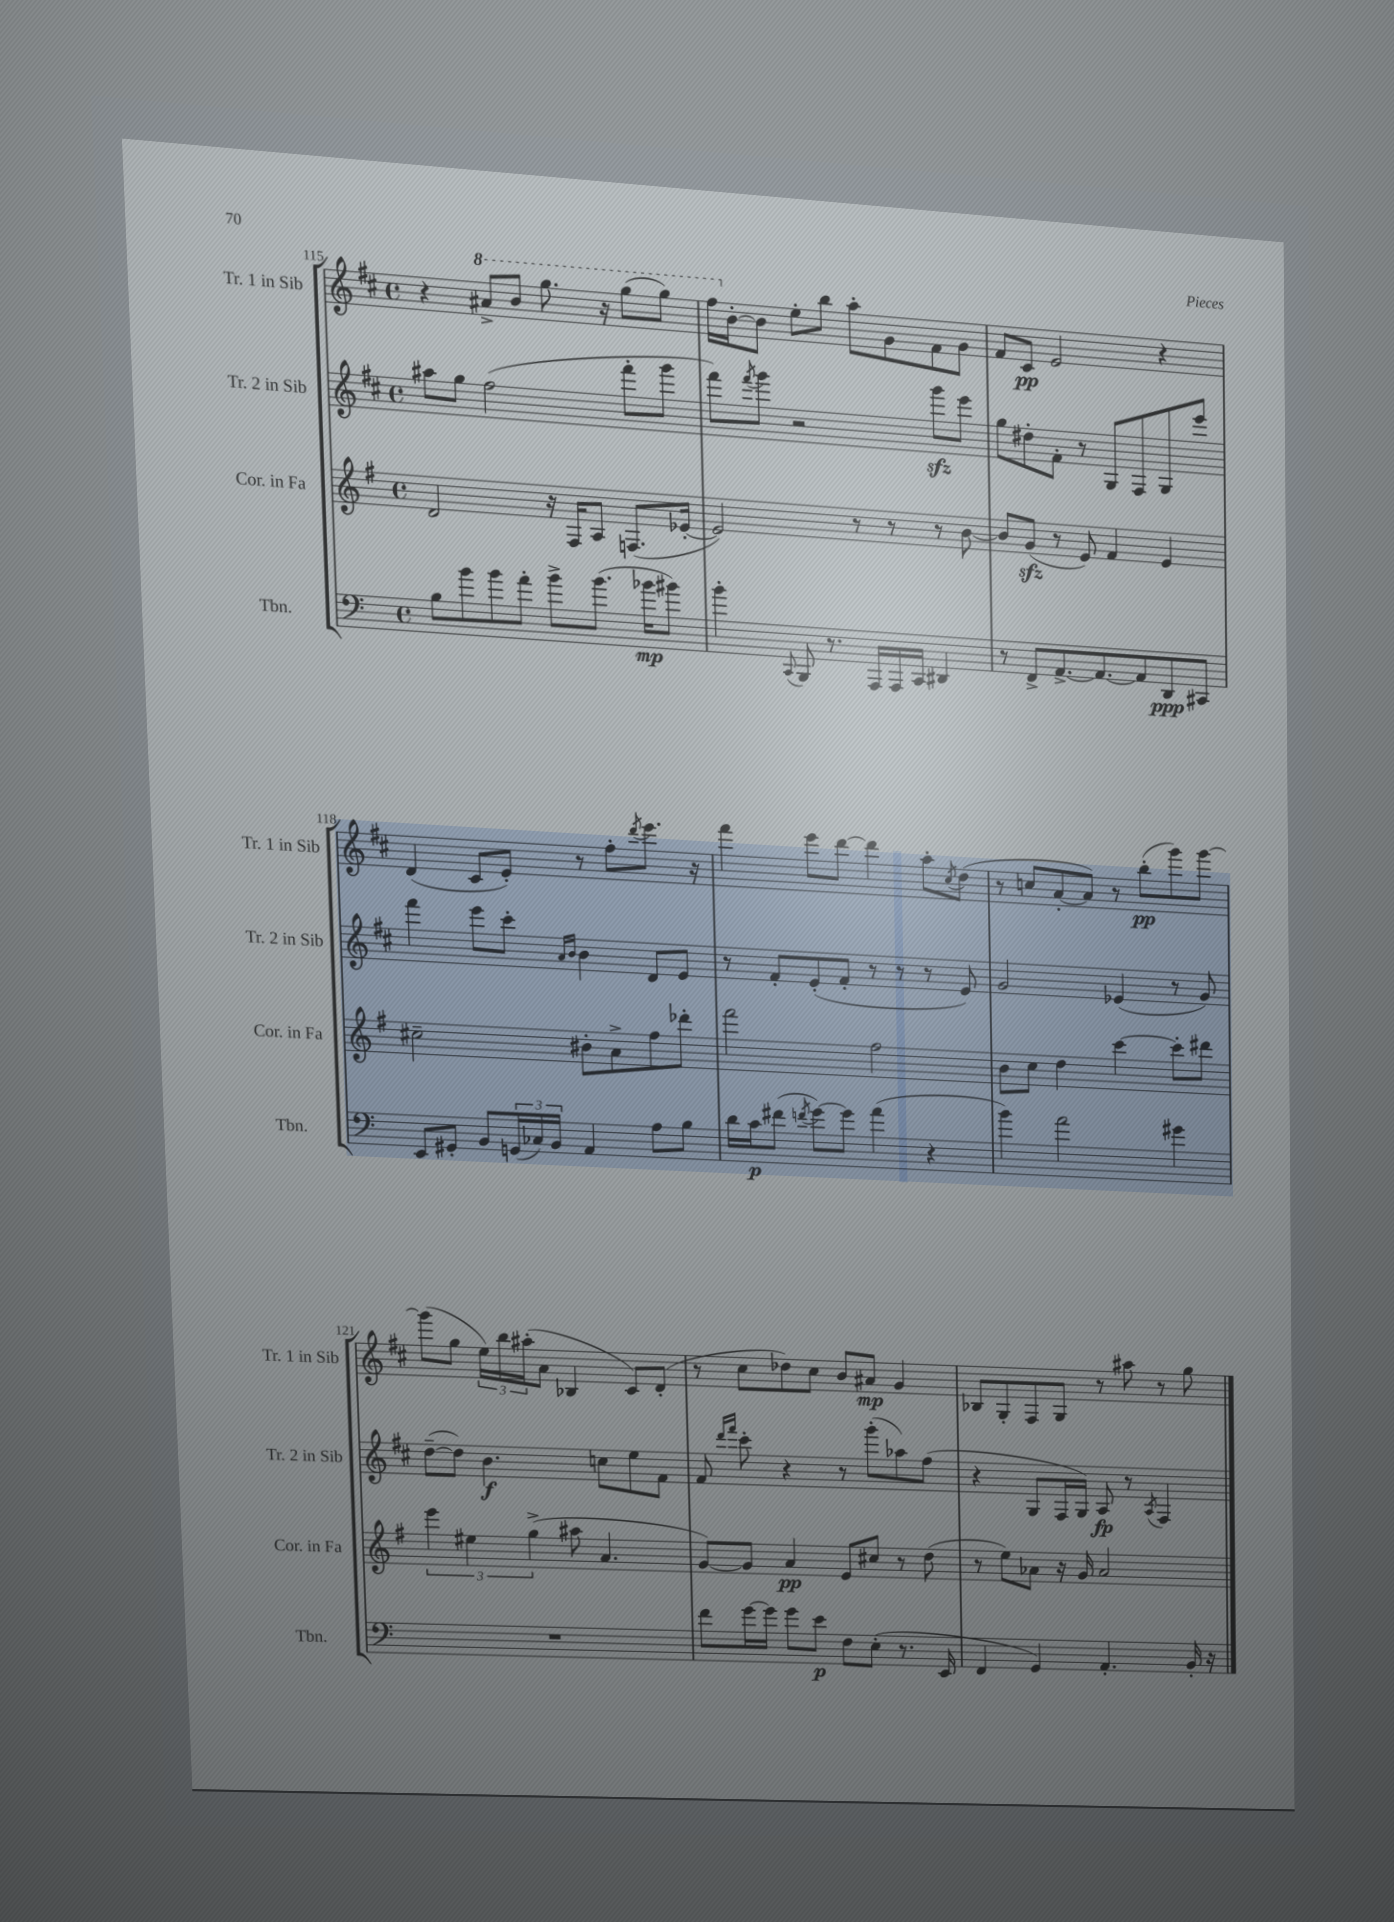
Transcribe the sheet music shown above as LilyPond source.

<<
\new StaffGroup <<
\new Staff = "s0" \with { instrumentName = "Tr. 1 in Sib" shortInstrumentName = "Tr. 1 in Sib" } {
    \clef treble \key d \major \defaultTimeSignature \time 4/4
    r4 \ottava #1 ais''8-> b''8 g'''8. r16 g'''8( g'''8) |
    fis'''16 \ottava #0 b'16~-. b'8 e''8-. b''8 a''8-. g'8 fis'8 g'8 |
    fis'8 cis'8\pp e'2 r4 |
    d'4( cis'8 e'8-.) r8 fis''8-. \acciaccatura { d'''8 } e'''8. r16 |
    fis'''4 e'''8 d'''8~ d'''4 a''8-. \acciaccatura { cis''8 } d''8( |
    r8 c''8 a'8~-. a'8) r8 b''8-.\pp( g'''8) g'''8~ |
    g'''8( g''8 \tuplet 3/2 { e''16) b''16 ais''16-.( } a'8 bes4 cis'8) d'8-.( |
    r8 cis''8 des''8) cis''8 b'8 ais'8\mp g'4 |
    bes8 g8-. fis8 g8 r8 ais''8 r8 g''8 \bar "|." |
}
\new Staff = "s1" \with { instrumentName = "Tr. 2 in Sib" shortInstrumentName = "Tr. 2 in Sib" } {
    \clef treble \key d \major \defaultTimeSignature \time 4/4
    ais''8 g''8 fis''2( fis'''8-. g'''8 |
    fis'''8) \acciaccatura { fis'''8 } g'''8 r2 g'''8\sfz e'''8 |
    g''8 dis''8-. fis'8-. r8 g8 fis8 g8 e'''8 |
    fis'''4 e'''8 cis'''8-. \grace { a'16 b'16 } b'4 d'8 e'8 |
    r8 fis'8-. e'8-.( fis'8-. r8 r8 r8 e'8) |
    g'2 ees'4( r8 g'8) |
    d''8~--( d''8) b'4.\f c''8 e''8 fis'8 |
    fis'8 \grace { d'''16 fis'''16 } cis'''8-. r4 r8 g'''8-.( aes''8) fis''8( |
    r4 g8 fis16 g16) a8\fp r8 \acciaccatura { a8 } fis4 \bar "|." |
}
\new Staff = "s2" \with { instrumentName = "Cor. in Fa" shortInstrumentName = "Cor. in Fa" } {
    \clef treble \key g \major \defaultTimeSignature \time 4/4
    d'2 r16 fis16 a8 f8.( ees'16~-. |
    ees'2) r8 r8 r8 b'8~ |
    b'8 g'8\sfz( r8 e'8) fis'4 e'4 |
    cis''2-- bis'8-. a'8-> fis''8 des'''8-. |
    fis'''2 fis''2 |
    b'8 c''8 d''4 c'''4~ c'''8-. dis'''8 |
    \tuplet 3/2 { e'''4 eis''4 g''4->( } ais''8 a'4. |
    g'8~) g'8 a'4\pp e'8 cis''8 r8 d''8( |
    r8 e''8) aes'8 r16 g'16 aes'2 \bar "|." |
}
\new Staff = "s3" \with { instrumentName = "Tbn." shortInstrumentName = "Tbn." } {
    \clef bass \key c \major \defaultTimeSignature \time 4/4
    b8 b'8 b'8 a'8-. b'8-> b'8.( bes'16\mp bis'8) |
    b'4-. \appoggiatura { c,8 } b,,8 r8. a,,16 a,,16 c,16 dis,4 |
    r8 f,8-> a,8.~-> a,8.~ a,8 d,8\ppp cis,8 |
    e,8 gis,8-. b,8 \tuplet 3/2 { g,16( ces16) b,16 } a,4 a8 b8 |
    d'16 c'16\p fis'8( \acciaccatura { f'8 } g'8~) g'8 a'4( r4 |
    b'4) a'2 gis'4 |
    R1 |
    f'8 g'16~ g'16 g'8 e'8\p f8 e8-.( r8. e,16 |
    f,4 g,4) a,4.-. b,16-. r16 \bar "|." |
}
>>
>>
\layout { \context { \Score currentBarNumber = #115 } }
